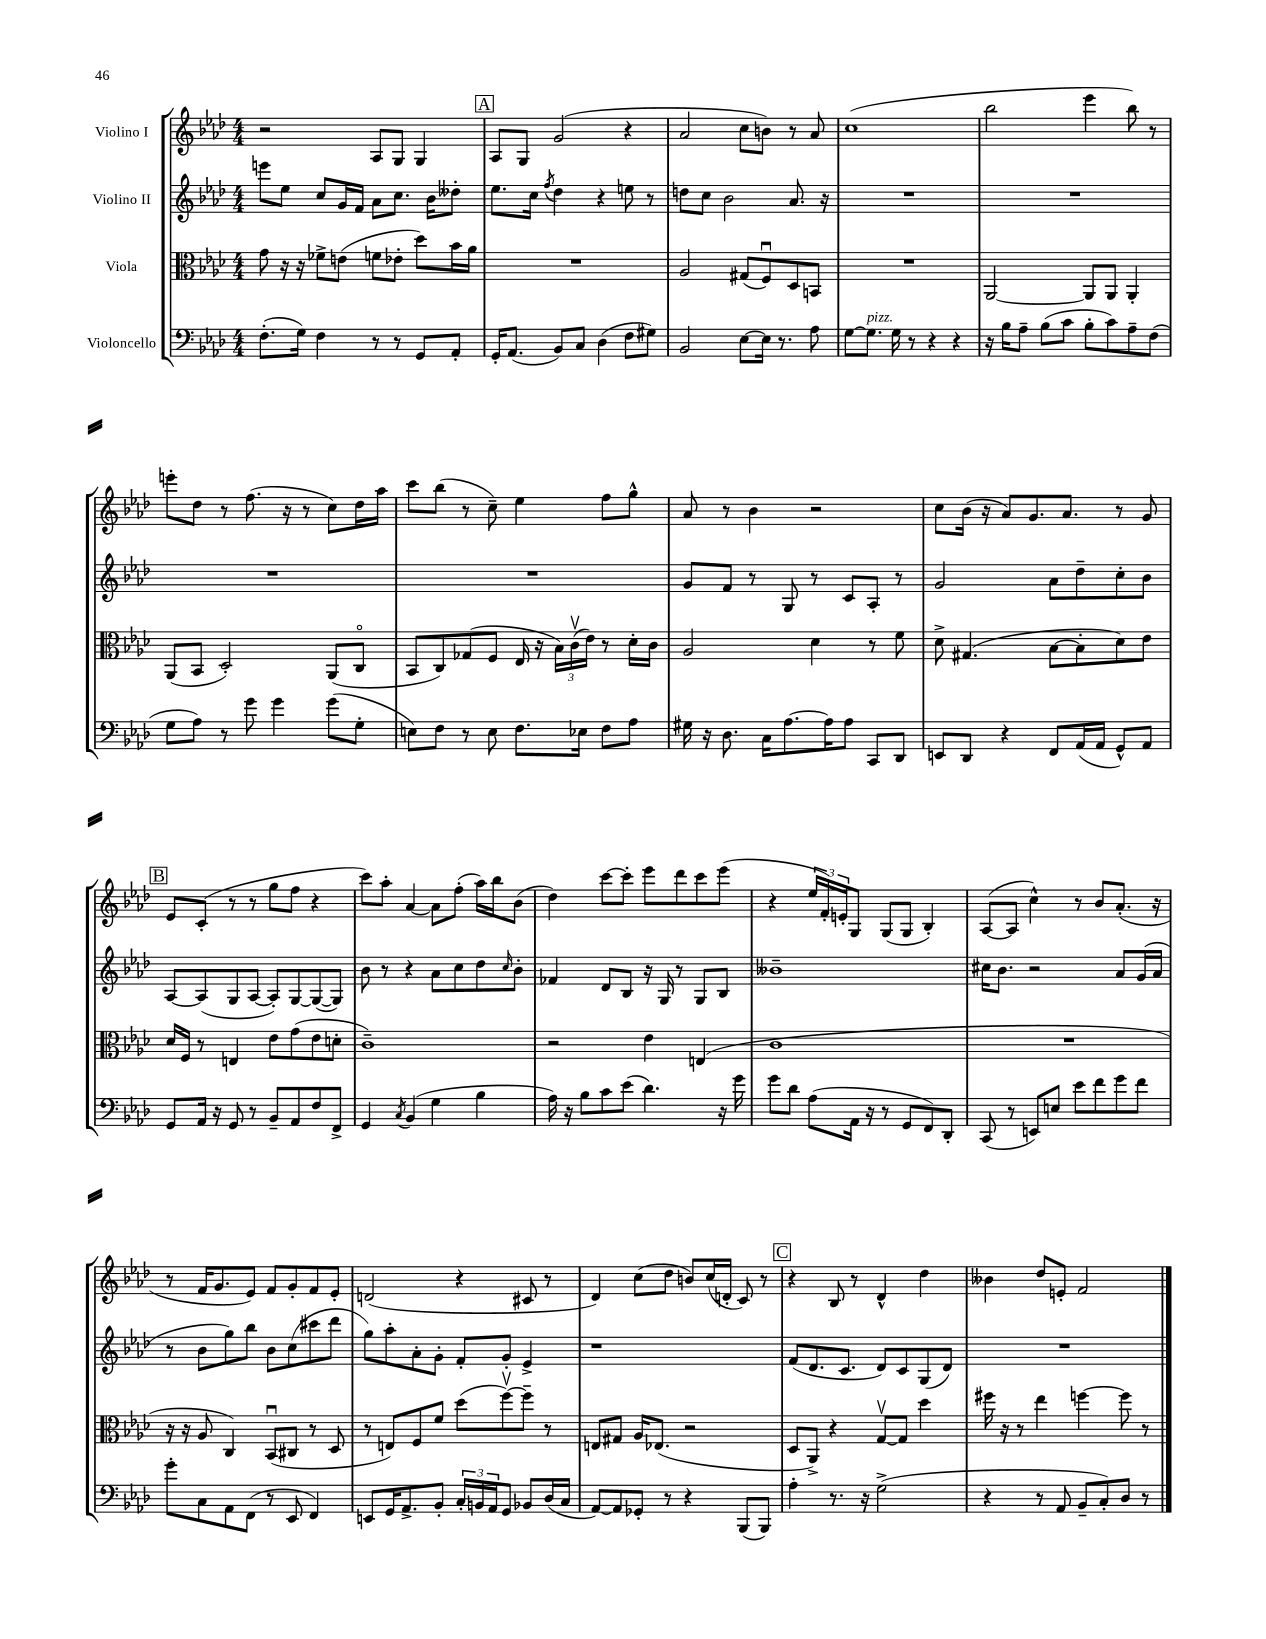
<<
\new StaffGroup <<
\new Staff = "s0" \with { instrumentName = "Violino I" } {
    \clef treble \key aes \major \numericTimeSignature \time 4/4
    r2 aes8 g8 g4 |
    \mark \markup { \box "A" } aes8 g8 g'2( r4 |
    aes'2 c''8 b'8) r8 aes'8 |
    c''1( |
    bes''2 ees'''4 bes''8) r8 |
    e'''8-. des''8 r8 f''8.( r16 r8 c''8) des''16 aes''16 |
    c'''8 bes''8( r8 c''8--) ees''4 f''8 g''8-^ |
    aes'8 r8 bes'4 r2 |
    c''8 bes'16( r16 aes'8) g'8. aes'8. r8 g'8 |
    \mark \markup { \box "B" } ees'8 c'8-.( r8 r8 g''8 f''8 r4 |
    c'''8) aes''8-. aes'4~ aes'8 f''8-.( aes''16) bes''16 bes'8( |
    des''4) c'''8~ c'''8-. ees'''8 des'''8 c'''8 ees'''8( |
    r4 \tuplet 3/2 { ees''16 f'16-.) e'16-. } g8 g8( g8 bes4-.) |
    aes8~( aes8 c''4-^) r8 bes'8 aes'8.-.( r16 |
    r8 f'16 g'8. ees'8) f'8 g'8-. f'8 ees'8-. |
    d'2( r4 cis'8 r8 |
    des'4) c''8( des''8 b'8) c''16( d'16-. c'8) r8 |
    \mark \markup { \box "C" } r4 bes8 r8 des'4-^ des''4 |
    beses'4 des''8 e'8-. f'2 \bar "|." |
}
\new Staff = "s1" \with { instrumentName = "Violino II" } {
    \clef treble \key aes \major \numericTimeSignature \time 4/4
    e'''8 ees''8 c''8 g'16 f'16 aes'8 c''8. bes'16 deses''8-. |
    \mark \markup { \box "A" } ees''8. c''16 \acciaccatura { f''8 } des''4 r4 e''8 r8 |
    d''8 c''8 bes'2 aes'8. r16 |
    R1 |
    R1 |
    R1 |
    R1 |
    g'8 f'8 r8 g8 r8 c'8 aes8-. r8 |
    g'2 aes'8 des''8-- c''8-. bes'8 |
    \mark \markup { \box "B" } aes8~ aes8( g8 aes8~ aes8-.) g8~ g8~( g8) |
    bes'8 r8 r4 aes'8 c''8 des''8 \grace { c''16 } bes'8-. |
    fes'4 des'8 bes8 r16 g16 r8 g8 bes8 |
    beses'1-- |
    cis''16 bes'8. r2 aes'8 g'16( aes'16 |
    r8 bes'8 g''8) bes''8 bes'8 c''8( cis'''8 des'''8 |
    g''8) aes''8-. aes'8-. g'8-. f'8-. g'8-. ees'4-> |
    r1 |
    \mark \markup { \box "C" } f'8( des'8. c'8. des'8) c'8 g8( des'8) |
    R1 \bar "|." |
}
\new Staff = "s2" \with { instrumentName = "Viola" } {
    \clef alto \key aes \major \numericTimeSignature \time 4/4
    g'8 r16 r16 fes'8-> e'8( f'8 ees'8-. des''8) bes'16 aes'16 |
    \mark \markup { \box "A" } R1 |
    aes2 gis8( f8\downbow) des8 b,8 |
    R1 |
    aes,2~ aes,8 aes,8 aes,4-. |
    aes,8( bes,8 des2-.) aes,8( c8\flageolet |
    bes,8 c8) ges8( f8 ees16 r16 \tuplet 3/2 { bes16) c'16\upbow( ees'16) } r8 des'16-. c'16 |
    aes2 des'4 r8 f'8 |
    des'8-> gis4.( bes8~ bes8-. des'8) ees'8 |
    \mark \markup { \box "B" } des'16 f16 r8 e4 ees'8 g'8( ees'8 d'8-. |
    c'1--) |
    r2 ees'4 e4( |
    c'1 |
    R1 |
    r16 r16 aes8 c4) bes,8\downbow( cis8 r8 des8 |
    r8 e8) f8 f'8 des''8( f''8~\upbow) f''8-- r8 |
    e8 gis8 aes16 ees8.( r2 |
    \mark \markup { \box "C" } des8 aes,8->) r4 g8~\upbow g8 des''4 |
    fis''16 r16 r8 ees''4 f''4~ f''8 r8 \bar "|." |
}
\new Staff = "s3" \with { instrumentName = "Violoncello" } {
    \clef bass \key aes \major \numericTimeSignature \time 4/4
    f8.-.( g16) f4 r8 r8 g,8 aes,8-. |
    \mark \markup { \box "A" } g,16-. aes,8.( bes,8) c8 des4( f8 gis8) |
    bes,2 ees8~ ees16 r8. aes8 |
    g8~ g8.^\markup { \italic "pizz." } g16 r8 r4 r4 |
    r16 bes16 aes8-- bes8( c'8 bes8-. c'8) aes8-- f8( |
    g8 aes8) r8 g'8 g'4 g'8( g8-. |
    e8) f8 r8 e8 f8. ees16 f8 aes8 |
    gis16 r16 des8. c16 aes8.~ aes16 aes8 c,8 des,8 |
    e,8 des,8 r4 f,8 aes,16( aes,16 g,8-^) aes,8 |
    \mark \markup { \box "B" } g,8 aes,16 r16 g,8 r8 bes,8-- aes,8 f8 f,8-> |
    g,4 \acciaccatura { c8 } bes,4( g4 bes4 |
    aes16) r16 bes8 c'8 ees'8( des'4.) r16 g'16 |
    g'8 des'8 aes8( aes,16 r16 r8 g,8 f,8) des,8-. |
    c,8( r8 e,8) e8 ees'8 f'8 g'8 f'8 |
    g'8-. c8 aes,8 f,8( r8 ees,8 f,4) |
    e,8 g,16 aes,8.-> bes,8-. \tuplet 3/2 { c16-. b,16 aes,16 } g,8 bes,8 des16( c16 |
    aes,8~) aes,8 ges,8-. r8 r4 bes,,8( bes,,8) |
    \mark \markup { \box "C" } aes4-. r8. r16 g2->( |
    r4 r8 aes,8 bes,8-- c8-.) des8 r8 \bar "|." |
}
>>
>>
\layout { \context { \Score \remove "Bar_number_engraver" } }
